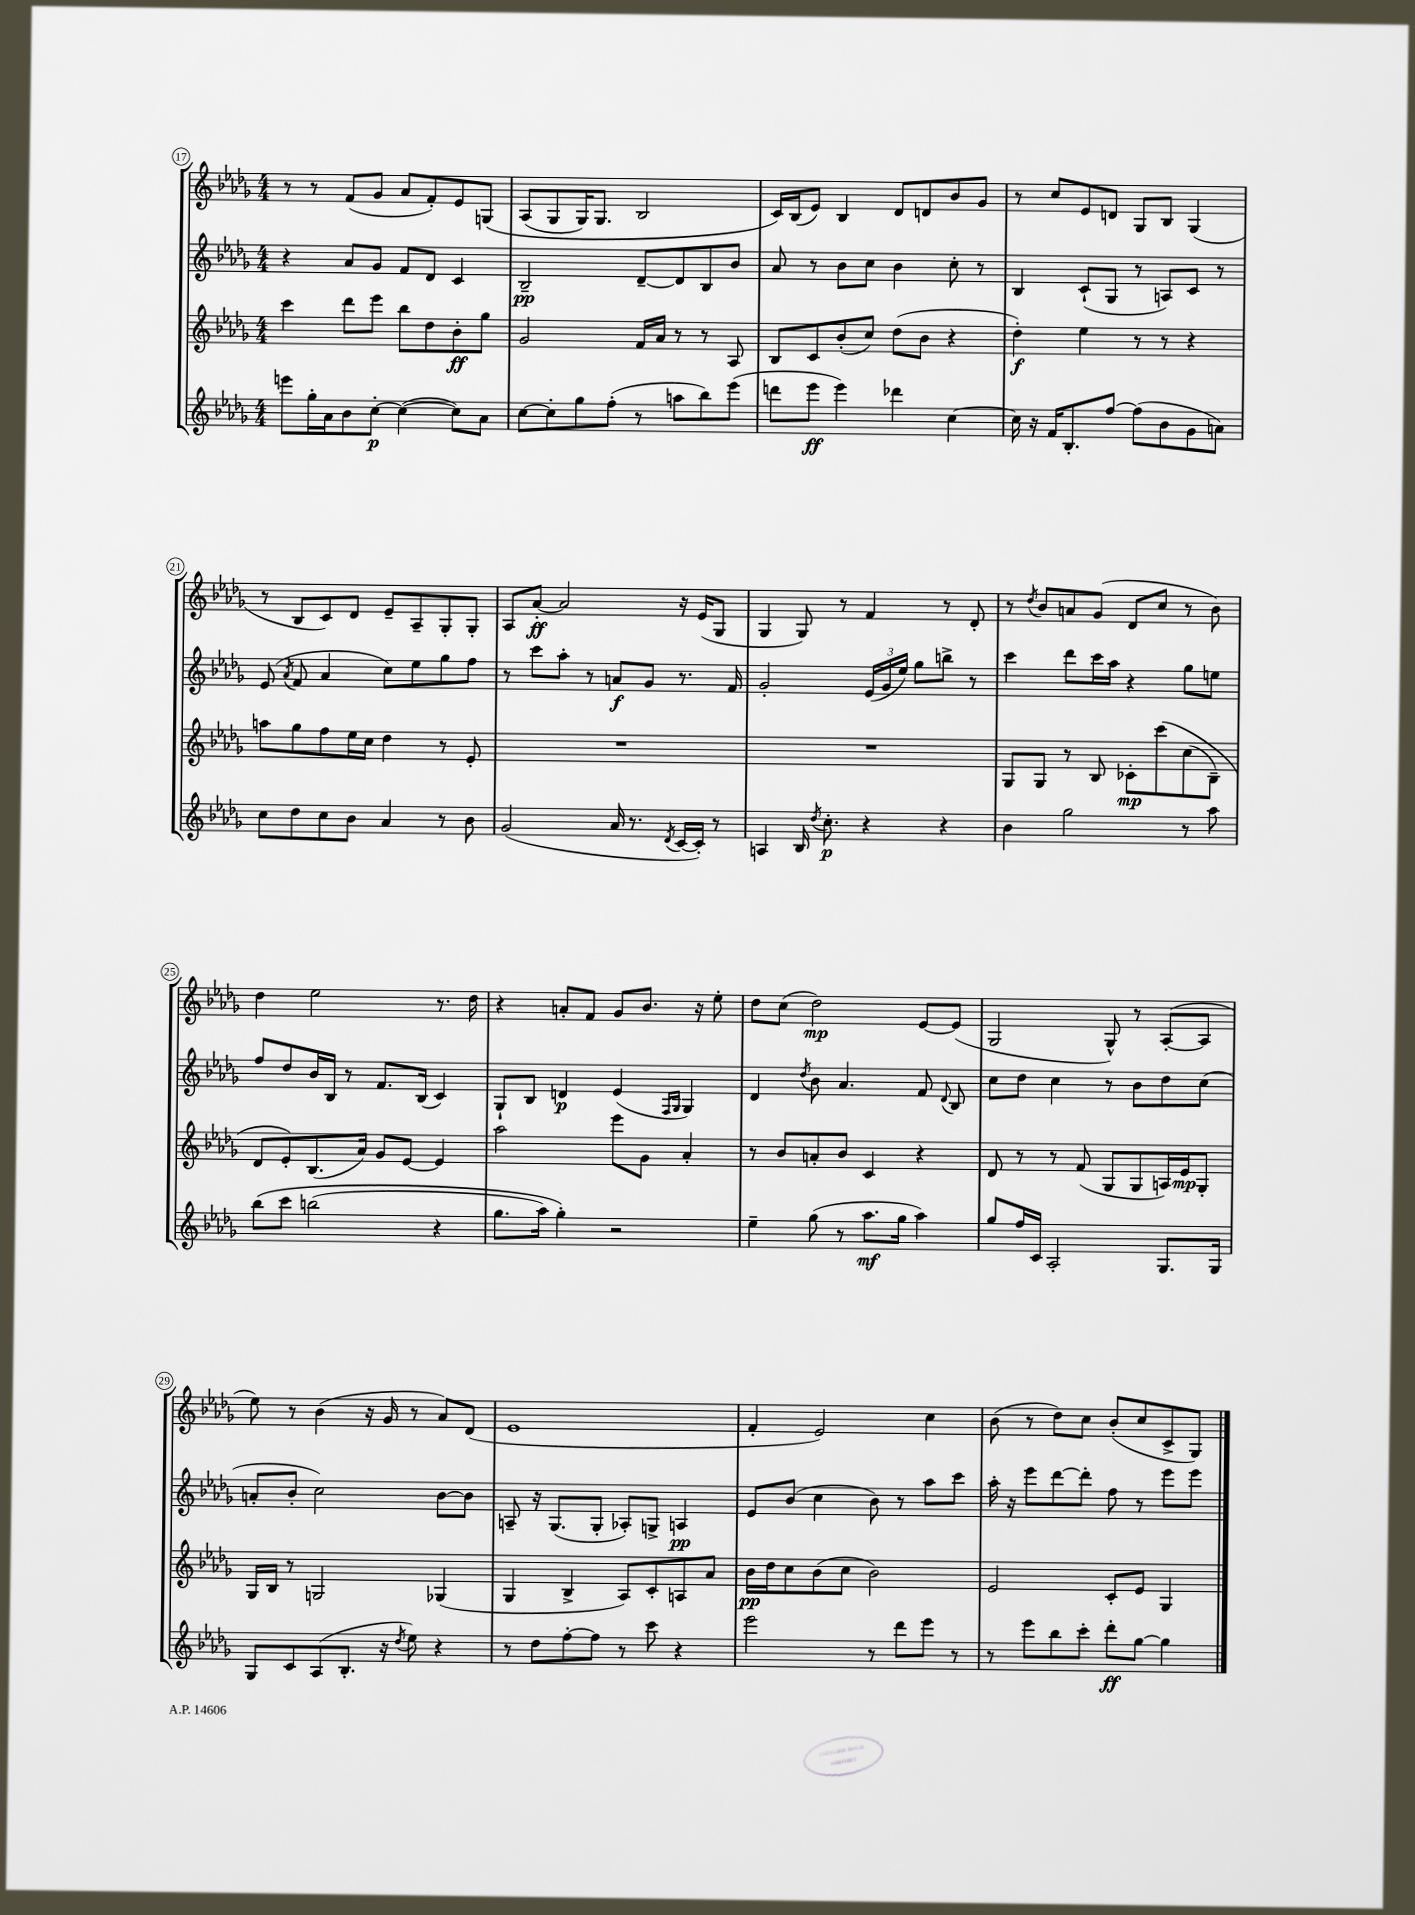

**kern	**dynam	**kern	**dynam	**kern	**dynam	**kern	**dynam
*part4	*part4	*part3	*part3	*part2	*part2	*part1	*part1
*staff4	*staff4	*staff3	*staff3	*staff2	*staff2	*staff1	*staff1
*clefG2	*	*clefG2	*	*clefG2	*	*clefG2	*
*k[b-e-a-d-g-]	*	*k[b-e-a-d-g-]	*	*k[b-e-a-d-g-]	*	*k[b-e-a-d-g-]	*
*M4/4	*	*M4/4	*	*M4/4	*	*M4/4	*
=17	=17	=17	=17	=17	=17	=17	=17
8eeen\L	.	4ccc\	.	4r	.	8r	.
16gg-'\L	.	.	.	.	.	8r	.
16a-\J	.	.	.	.	.	.	.
8b-\	.	8ddd-\L	.	8a-/L	.	(8f/L	.
[8cc'\J	p	8eee-\J	.	8g-/J	.	8g-/J	.
(4cc\_	.	8bb-\L	.	8f/L	.	8a-/L	.
.	.	8dd-\	.	8d-/J	.	8f'/)	.
8cc\L])	.	8b-'\	ff	4c/	.	8e-/	.
8a-\J	.	8gg-\J	.	.	.	(8Gn/J	.
=18	=18	=18	=18	=18	=18	=18	=18
[8cc\L	.	2g-/	.	2B-~/	pp	(8A-/L	.
8cc'\]	.	.	.	.	.	8G-/	.
8gg-\	.	.	.	.	.	16G-/K)	.
.	.	.	.	.	.	8.G-/J	.
(8ff'\J	.	.	.	.	.	.	.
8r	.	16f/LL	.	[8d-~/L	.	2B-/	.
.	.	16a-/JJ	.	.	.	.	.
8aan\L	.	8r	.	8d-/]	.	.	.
8bb-\)	.	8r	.	8B-/	.	.	.
(8eee-\J	.	8A-/	.	8b-/J	.	.	.
=19	=19	=19	=19	=19	=19	=19	=19
8dddn\L	.	8B-/L	.	8a-/	.	16c/LL)	.
.	.	.	.	.	.	(16B-/J	.
8eee-\J	ff	8c/	.	8r	.	8e-/J)	.
4eee-\)	.	(8b-'/	.	8b-\L	.	4B-/	.
.	.	8cc/J)	.	8cc\J	.	.	.
4ddd-X\	.	(8dd-\L	.	4b-\	.	8d-/L	.
.	.	8b-\J	.	.	.	8dn/	.
[4cc\	.	4r	.	8cc'\	.	8b-/	.
.	.	.	.	8r	.	8g-/J	.
=20	=20	=20	=20	=20	=20	=20	=20
16cc\]	.	4dd-'\)	f	4B-/	.	8r	.
16r	.	.	.	.	.	.	.
16f/KL	.	.	.	.	.	8cc/L	.
8.B-'/	.	.	.	.	.	.	.
.	.	4ee-\	.	(8c`/L	.	8e-/	.
[8ff/J	.	.	.	8G-/J	.	8dn/J	.
(8ff\L]	.	8r	.	8r	.	8G-/L	.
8b-\	.	8r	.	8An/L)	.	8B-/J	.
8g-\	.	4r	.	8c/J	.	(4G-/	.
8an\J)	.	.	.	8r	.	.	.
!!LO:LB:g=z
=21	=21	=21	=21	=21	=21	=21	=21
8cc\L	.	8aan\L	.	(8e-/	.	8r	.
.	.	.	.	8qa-/	.	.	.
8dd-\	.	8gg-\	.	8f/	.	8B-/L	.
8cc\	.	8ff\	.	4a-/	.	8c/)	.
8b-\J	.	16ee-\L	.	.	.	8d-/J	.
.	.	16cc\JJ	.	.	.	.	.
4a-/	.	4dd-\	.	8cc\L)	.	8e-~/L	.
.	.	.	.	8ee-\	.	8A-~/	.
8r	.	8r	.	8gg-\	.	8G-'/	.
8b-\	.	8e-'/	.	8ff\J	.	8G-'/J	.
=22	=22	=22	=22	=22	=22	=22	=22
(2g-/	.	1r	.	8r	.	8A-/L	.
.	.	.	.	8ccc\L	.	[8a-'/J	ff
.	.	.	.	8aa-'\J	.	2a-/]	.
.	.	.	.	8r	.	.	.
16a-/	.	.	.	8an/L	f	.	.
8.r	.	.	.	.	.	.	.
.	.	.	.	8g-/J	.	.	.
8qd-/	.	.	.	.	.	.	.
[16c/LL	.	.	.	8.r	.	16r	.
16c'/JJ])	.	.	.	.	.	(16e-/KL	.
8r	.	.	.	.	.	8G-/J	.
.	.	.	.	16f/	.	.	.
=23	=23	=23	=23	=23	=23	=23	=23
4An/	.	1r	.	2g-'/	.	4G-/	.
16B-/	.	.	.	.	.	8G-/)	.
8qdd-/	.	.	.	.	.	.	.
8.cc'\	p	.	.	.	.	.	.
.	.	.	.	.	.	8r	.
4r	.	.	.	(24e-/LL	.	4f/	.
.	.	.	.	24g-/	.	.	.
.	.	.	.	24ee-/JJ)	.	.	.
.	.	.	.	8gg-\L	.	.	.
4r	.	.	.	8bbn^\J	.	8r	.
.	.	.	.	8r	.	8d-'/	.
=24	=24	=24	=24	=24	=24	=24	=24
4b-\	.	8G-/L	.	4ccc\	.	8r	.
.	.	.	.	.	.	8qdd-/	.
.	.	8G-/J	.	.	.	8b-/L	.
2gg-\	.	8r	.	8ddd-\L	.	8an/	.
.	.	8B-/	.	16ccc\L	.	(8g-/J	.
.	.	.	.	16aa-\JJ	.	.	.
.	.	8c-X'\L	mp	4r	.	8d-/L	.
.	.	(8ccc\	.	.	.	8cc/J	.
8r	.	(8cc\	.	8gg-\L	.	8r	.
8aa-\	.	8B-~\J)	.	8een\J	.	8b-\)	.
!!LO:LB:g=z
=25	=25	=25	=25	=25	=25	=25	=25
(8bb-\L	.	8d-/L	.	8ff/L	.	4dd-\	.
8ccc\J	.	8e-'/)	.	8dd-/	.	.	.
(2bbn\	.	(8.B-/	.	16b-/L	.	2ee-\	.
.	.	.	.	16B-/JJ	.	.	.
.	.	.	.	8r	.	.	.
.	.	16a-/Jk)	.	.	.	.	.
.	.	8g-/L	.	8.f/L	.	.	.
.	.	[8e-/J	.	.	.	.	.
.	.	.	.	(16B-/Jk	.	.	.
4r	.	4e-/]	.	4c/)	.	8.r	.
.	.	.	.	.	.	16dd-\	.
=26	=26	=26	=26	=26	=26	=26	=26
8.gg-\L	.	2aa-\	.	8G-`/L	.	4r	.
.	.	.	.	8B-/J	.	.	.
16aa-\Jk)	.	.	.	.	.	.	.
4gg-'\)	.	.	.	4dn/	p	8an'/L	.
.	.	.	.	.	.	8f/J	.
2r	.	8eee-\L	.	(4e-/	.	8g-/L	.
.	.	8g-\J	.	.	.	8.b-/J	.
.	.	.	.	16qqF/LL	.	.	.
.	.	.	.	16qqG-/JJ	.	.	.
.	.	4a-'/	.	4G-/)	.	.	.
.	.	.	.	.	.	16r	.
.	.	.	.	.	.	8ee-'\	.
=27	=27	=27	=27	=27	=27	=27	=27
4ee-~\	.	8r	.	4d-/	.	8dd-\L	.
.	.	8b-/L	.	.	.	(8cc\J	.
.	.	.	.	8qdd-/	.	.	.
(8gg-\	.	8an'/	.	8b-\	.	2dd-\)	mp
8r	.	8b-/J	.	4.a-/	.	.	.
8.aa-\L	mf	4c/	.	.	.	.	.
16gg-\Jk	.	.	.	.	.	.	.
4aa-\)	.	4r	.	8f/	.	[8e-/L	.
.	.	.	.	8qqd-/	.	.	.
.	.	.	.	8B-/	.	(8e-/J]	.
=28	=28	=28	=28	=28	=28	=28	=28
8gg-/L	.	8d-/	.	8cc\L	.	2G-/	.
16ff/L	.	8r	.	8dd-\J	.	.	.
16c/JJ	.	.	.	.	.	.	.
2A-'/	.	8r	.	4cc\	.	.	.
.	.	(8f/	.	.	.	.	.
.	.	8G-/L	.	8r	.	8G-^^/)	.
.	.	8G-/	.	8b-\L	.	8r	.
8.G-/L	.	16An/L)	.	8dd-\	.	([8A-'/L	.
.	.	16e-/J	mp	.	.	.	.
.	.	8G-'/J	.	(8cc\J	.	8A-/J]	.
16G-/Jk	.	.	.	.	.	.	.
!!LO:LB:g=z
=29	=29	=29	=29	=29	=29	=29	=29
8G-/L	.	16G-/LL	.	8an'/L	.	8ee-\)	.
.	.	16B-/JJ	.	.	.	.	.
8c/	.	8r	.	8b-'/J	.	8r	.
(8A-/	.	2Gn/	.	2cc\)	.	(4b-\	.
8.B-'/J	.	.	.	.	.	.	.
.	.	.	.	.	.	16r	.
16r	.	.	.	.	.	16g-/	.
8qdd-/	.	.	.	.	.	.	.
8ee-\)	.	.	.	.	.	8r	.
4r	.	(4G-X/	.	[8b-\L	.	8a-/L)	.
.	.	.	.	8b-\J]	.	(8d-/J	.
=30	=30	=30	=30	=30	=30	=30	=30
8r	.	4G-/	.	8An~/	.	1e-	.
8dd-\L	.	.	.	16r	.	.	.
.	.	.	.	(8.G-/L	.	.	.
[8ff'\	.	4B-^/	.	.	.	.	.
8ff\J]	.	.	.	8G-'/J	.	.	.
8r	.	8A-/L)	.	8A-X'/L)	.	.	.
8ccc\	.	8c'/	.	8Gn^/J	.	.	.
4r	.	8An/	.	4An/	pp	.	.
.	.	8a-/J	.	.	.	.	.
=31	=31	=31	=31	=31	=31	=31	=31
2eee-\	.	16b-\LL	pp	8e-/L	.	4f'/	.
.	.	16dd-\J	.	.	.	.	.
.	.	8cc\	.	(8b-/J	.	.	.
.	.	(8b-\	.	4cc\	.	2e-/)	.
.	.	8cc\J	.	.	.	.	.
8r	.	2b-\)	.	8b-\)	.	.	.
8ddd-\L	.	.	.	8r	.	.	.
8eee-\J	.	.	.	8aa-\L	.	4cc\	.
8r	.	.	.	8ccc\J	.	.	.
=32	=32	=32	=32	=32	=32	=32	=32
8r	.	2e-/	.	16aa-'\	.	(8b-\	.
.	.	.	.	16r	.	.	.
8eee-\L	.	.	.	8eee-\L	.	8r	.
8bb-\	.	.	.	[8ddd-\	.	8dd-\L)	.
8ccc'\J	.	.	.	8ddd-'\J]	.	8cc\J	.
8ddd-'\L	ff	8c'/L	.	8ff\	.	(8b-'/L	.
[8gg-\J	.	8e-/J	.	8r	.	8cc/	.
4gg-\]	.	4G-/	.	8eee-\L	.	8c^/	.
.	.	.	.	8eee-\J	.	8G-/J)	.
==	==	==	==	==	==	==	==
*-	*-	*-	*-	*-	*-	*-	*-
